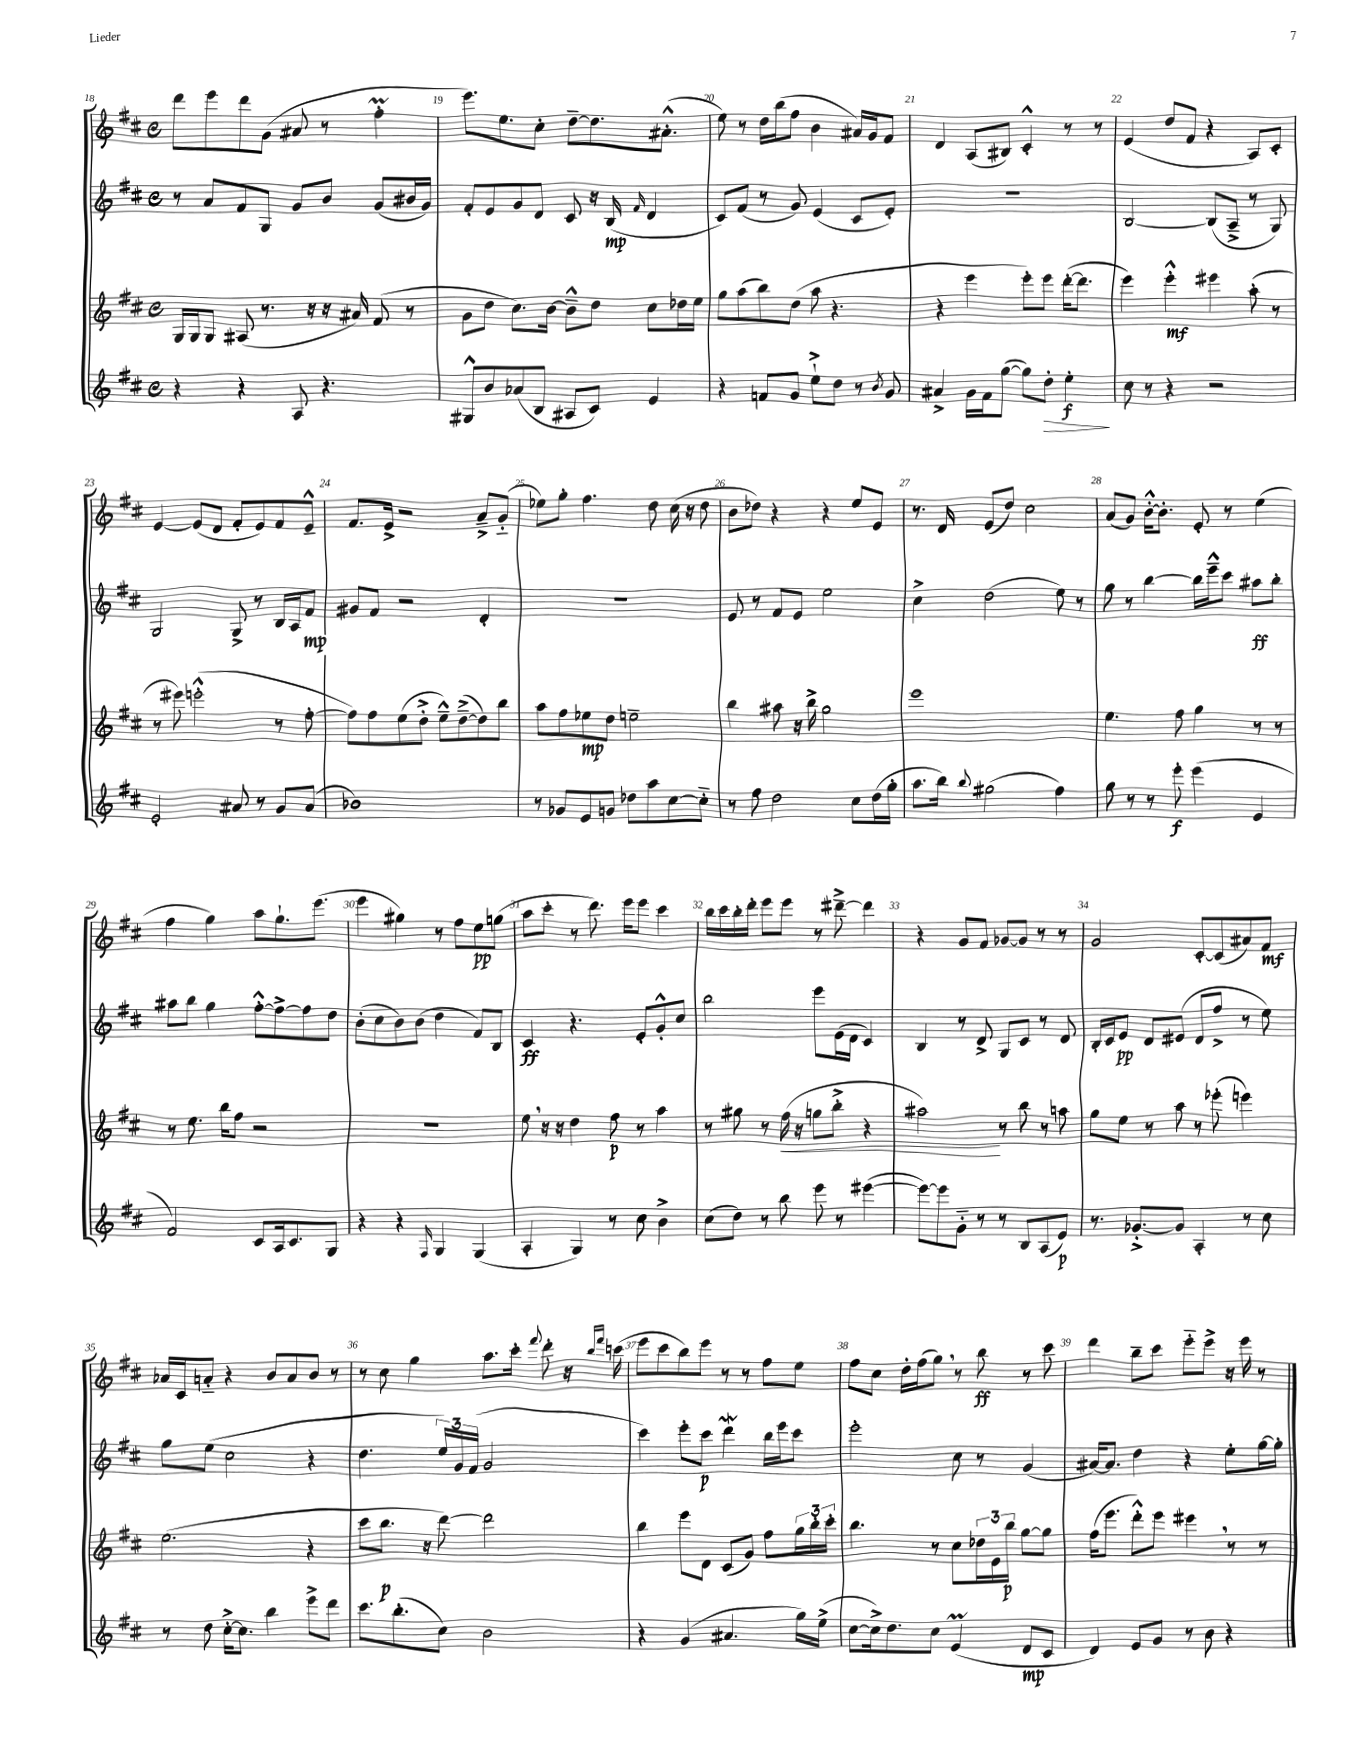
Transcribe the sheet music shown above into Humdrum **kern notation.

**kern	**dynam	**kern	**dynam	**kern	**dynam	**kern	**dynam
*part4	*part4	*part3	*part3	*part2	*part2	*part1	*part1
*staff4	*staff4	*staff3	*staff3	*staff2	*staff2	*staff1	*staff1
*clefG2	*	*clefG2	*	*clefG2	*	*clefG2	*
*k[f#c#]	*	*k[f#c#]	*	*k[f#c#]	*	*k[f#c#]	*
*M4/4	*	*M4/4	*	*M4/4	*	*M4/4	*
*met(c)	*	*met(c)	*	*met(c)	*	*met(c)	*
=18	=18	=18	=18	=18	=18	=18	=18
4r	.	16G/LL	.	8r	.	8ddd\L	.
.	.	16G/J	.	.	.	.	.
.	.	8G/J	.	8a/L	.	8eee\	.
4r	.	(8A#X/	.	8f#/	.	8ddd\	.
.	.	8.r	.	8G/J	.	(8g\J	.
8A/	.	.	.	8g/L	.	8a#X/	.
.	.	16r	.	.	.	.	.
4.r	.	16r	.	8b/J	.	8r	.
.	.	16a#X/)	.	.	.	.	.
.	.	(8f#/	.	(8g/L	.	4ff#m'\	.
.	.	8r	.	16b#X/L	.	.	.
.	.	.	.	16g/JJ)	.	.	.
=19	=19	=19	=19	=19	=19	=19	=19
8G#X^^/L	.	8g\L	.	8f#'/L	.	8.eee\L)	.
8b/	.	8dd\J	.	8e/	.	.	.
.	.	.	.	.	.	8.ee\	.
(8a-X/	.	8.cc#\L)	.	8g/	.	.	.
8B/J	.	.	.	8d/J	.	8cc#'\J	.
.	.	[16b\Jk	.	.	.	.	.
8A#X/L	.	8b~^^\L]	.	8c#/	.	[8dd~\L	.
8c#/J)	.	8dd\J	.	16r	.	8.dd\]	.
.	.	.	.	(16B/	mp	.	.
.	.	.	.	16qqf#/	.	.	.
4e/	.	8cc#\L	.	4d/	.	.	.
.	.	.	.	.	.	(8.a#X'^^\J	.
.	.	16dd-X\L	.	.	.	.	.
.	.	16ee\JJ	.	.	.	.	.
=20	=20	=20	=20	=20	=20	=20	=20
4r	.	8gg\L	.	8c#/L)	.	8ee\)	.
.	.	(8aa\	.	(8f#/J	.	8r	.
8fn/L	.	8bb\)	.	8r	.	16dd\LL	.
.	.	.	.	.	.	(16bb\J	.
8g/J	.	(8dd\J	.	8g/)	.	8ff#\J	.
8ee`^\L	.	8aa\	.	(4e/	.	4b\	.
8dd\J	.	4.r	.	.	.	.	.
8r	.	.	.	8c#/L	.	16a#X/LL)	.
.	.	.	.	.	.	16g/J	.
8qb/	.	.	.	.	.	.	.
8g/	.	.	.	8e'/J)	.	8f#/J	.
=21	=21	=21	=21	=21	=21	=21	=21
4a#X^/	.	4r	.	1r	.	4d/	.
16g\LL	.	4eee\	.	.	.	(8A/L	.
16f#\J	.	.	.	.	.	.	.
([8gg\J	.	.	.	.	.	8B#X/J)	.
8gg\L])	.	8eee'\L)	.	.	.	4c#'^^/	.
!	!LO:HP:b	!	!	!	!	!	!
8dd'\J	>	8eee\J	.	.	.	.	.
4ee'\	f	([16ddd'\KL	.	.	.	8r	.
.	.	8.ddd\J]	.	.	.	.	.
.	.	.	.	.	.	8r	.
.	]	.	.	.	.	.	.
=22	=22	=22	=22	=22	=22	=22	=22
8cc#\	.	4eee\)	.	[2B/	.	(4e/	.
8r	.	.	.	.	.	.	.
4r	.	4eee'^^\	mf	.	.	8dd/L	.
.	.	.	.	.	.	8f#/J	.
2r	.	4eee#X\	.	(8B/L]	.	4r	.
.	.	.	.	8A~^/J	.	.	.
.	.	(8aa'\	.	8r	.	8A/L)	.
.	.	8r	.	8G/)	.	8c#'/J	.
!!LO:LB:g=z
=23	=23	=23	=23	=23	=23	=23	=23
2e'/	.	8r	.	2G/	.	[4e/	.
.	.	8eee#X\)	.	.	.	.	.
.	.	(2eeen'^^\	.	.	.	(8e/L]	.
.	.	.	.	.	.	8d/J	.
8a#X/	.	.	.	8G^/	.	8f#'/L	.
8r	.	.	.	8r	.	8e/)	.
8g/L	.	8r	.	16B/LL	.	8f#/	.
.	.	.	.	16A/J	.	.	.
(8a#/J	.	[8ff#'\	.	8f#/J	mp	8e~^^/J	.
=24	=24	=24	=24	=24	=24	=24	=24
1b-X)	.	8ff#\L])	.	8g#X/L	.	8.f#/L	.
.	.	8ff#\	.	8f#/J	.	.	.
.	.	.	.	.	.	16e^/Jk	.
.	.	(8ee\	.	2r	.	2r	.
.	.	8dd'^\J	.	.	.	.	.
.	.	8ee~^^\L)	.	.	.	.	.
.	.	([8dd~^\	.	.	.	.	.
.	.	8dd\])	.	4d'/	.	8a~^/L	.
.	.	8bb\J	.	.	.	(8g/J	.
=25	=25	=25	=25	=25	=25	=25	=25
8r	.	8aa\L	.	1r	.	8ee-X\L)	.
8g-X/L	.	8ff#\	.	.	.	8gg'\J	.
8e/	.	8ee-X\	mp	.	.	4.ff#\	.
8gn/J	.	8dd\J	.	.	.	.	.
8dd-X\L	.	2een~\	.	.	.	.	.
8aa\	.	.	.	.	.	8dd\	.
[8cc#\	.	.	.	.	.	(16cc#\	.
.	.	.	.	.	.	16r	.
8cc#\J]	.	.	.	.	.	8dd\	.
=26	=26	=26	=26	=26	=26	=26	=26
8r	.	4bb\	.	8e/	.	8b\L	.
8ff#\	.	.	.	8r	.	8dd-X\J)	.
2dd\	.	8aa#X\	.	8f#/L	.	4r	.
.	.	16r	.	8e/J	.	.	.
.	.	16bb^\	.	.	.	.	.
.	.	2gg\	.	2ee\	.	4r	.
8cc#\L	.	.	.	.	.	8ee/L	.
(16dd\L	.	.	.	.	.	8e/J	.
16gg'\JJ	.	.	.	.	.	.	.
=27	=27	=27	=27	=27	=27	=27	=27
8.aa\L	.	1eee	.	4cc#^\	.	8.r	.
16bb\Jk)	.	.	.	.	.	16d/	.
8qqbb/	.	.	.	.	.	.	.
(2gg#X\	.	.	.	(2dd\	.	(8e/L	.
.	.	.	.	.	.	8dd/J)	.
.	.	.	.	.	.	2cc#\	.
4ff#\)	.	.	.	8ee\)	.	.	.
.	.	.	.	8r	.	.	.
=28	=28	=28	=28	=28	=28	=28	=28
8gg\	.	4.ee\	.	8gg\	.	(8a/L	.
8r	.	.	.	8r	.	8g/J)	.
8r	.	.	.	[4bb\	.	[16b'^^\KL	.
.	.	.	.	.	.	8.b'\J]	.
8eee'\	f	8ff#\	.	.	.	.	.
(4eee\	.	4gg\	.	16bb\LL]	.	8e'/	.
.	.	.	.	16eee~^^\J	.	.	.
.	.	.	.	8ccc#\J	.	8r	.
4e/	.	8r	.	8aa#X\L	ff	(4ee\	.
.	.	8r	.	8bb'\J	.	.	.
!!LO:LB:g=z
=29	=29	=29	=29	=29	=29	=29	=29
2f#/)	.	8r	.	8aa#X\L	.	4ff#\	.
.	.	8.ee\	.	8bb\J	.	.	.
.	.	.	.	4gg\	.	4gg\)	.
.	.	16bb\KL	.	.	.	.	.
.	.	8ff#\J	.	.	.	.	.
8c#/L	.	2r	.	[8ff#'^^\L	.	8aa\L	.
16A/k	.	.	.	8ff#^\_	.	8.gg`\	.
8.c#/	.	.	.	.	.	.	.
.	.	.	.	8ff#\]	.	.	.
.	.	.	.	.	.	(8.eee\J	.
8G/J	.	.	.	8dd\J	.	.	.
=30	=30	=30	=30	=30	=30	=30	=30
4r	.	1r	.	(8b'\L	.	4eee\	.
.	.	.	.	8cc#\	.	.	.
4r	.	.	.	8b\)	.	4gg#X\)	.
.	.	.	.	(8b\J	.	.	.
16qqF#/	.	.	.	.	.	.	.
4G/	.	.	.	4dd\	.	8r	.
.	.	.	.	.	.	8ff#\L	.
(4G/	.	.	.	8f#/L)	.	8ee\	pp
.	.	.	.	8B/J	.	(8ggn\J	.
=31	=31	=31	=31	=31	=31	=31	=31
4A'/	.	8ee,\	.	4c#/	ff	8aa\L	.
.	.	16r	.	.	.	8ccc#'\J	.
.	.	16r	.	.	.	.	.
4G/)	.	4dd\	.	4.r	.	8r	.
.	.	.	.	.	.	8.ddd\)	.
8r	.	8ff#\	p	.	.	.	.
.	.	.	.	.	.	16eee\KL	.
8cc#\	.	8r	.	8e'/L	.	8eee\J	.
4b^\	.	4aa\	.	8g'^^/	.	4ccc#\	.
.	.	.	.	8cc#/J	.	.	.
=32	=32	=32	=32	=32	=32	=32	=32
(8cc#\L	.	8r	.	2bb\	.	16bb\LL	.
.	.	.	.	.	.	16ccc#\	.
8dd\J)	.	8gg#X\	.	.	.	16bb'\	.
.	.	.	.	.	.	16ddd'\JJ	.
8r	.	8r	.	.	.	8eee\L	.
!	!	!	!LO:HP:b	!	!	!	!
8bb\	.	(16ff#\	<	.	.	8eee\J	.
.	.	16r	.	.	.	.	.
8eee\	.	8ggn\L	.	8eee\L	.	8r	.
8r	.	8bb'^\J	.	(16e\L	.	[8ddd#X~^\	.
.	.	.	.	16d\JJ	.	.	.
([4eee#X\	.	4r	.	4c#/)	.	4ddd#\]	.
=33	=33	=33	=33	=33	=33	=33	=33
8eee#\L_)	.	2aa#X\)	.	4B/	.	4r	.
8eee#\]	.	.	.	.	.	.	.
8g\J	.	.	.	8r	.	8g/L	.
8r	.	.	.	8d^/	.	8f#/J	.
8r	.	8r	[	8G/L	.	[8g-X/L	.
8B/L	.	8bb\	.	8c#/J	.	8g-/J]	.
(8A/	.	8r	.	8r	.	8r	.
8e/J)	p	8aan\	.	8d/	.	8r	.
=34	=34	=34	=34	=34	=34	=34	=34
8.r	.	8gg\L	.	16B'/LL	.	2g/	.
.	.	.	.	16c#/J	.	.	.
.	.	8ee\J	.	8e/J	pp	.	.
[8.g-X'^/L	.	.	.	.	.	.	.
.	.	8r	.	8d/L	.	.	.
8g-/J]	.	8aa\	.	(8e#X/J	.	.	.
4A'/	.	8r	.	8d/L	.	[8c#'/L	.
.	.	(8eee-X'\	.	8ff#^/J	.	(8c#/]	.
8r	.	4eeen\)	.	8r	.	8a#X/)	.
8cc#\	.	.	.	8ee\)	.	8f#/J	mf
!!LO:LB:g=z
=35	=35	=35	=35	=35	=35	=35	=35
8r	.	(2.ee\	.	8gg\L	.	16a-X/LL	.
.	.	.	.	.	.	16c#/J	.
8dd\	.	.	.	(8ee\J	.	8an/J	.
[16cc#'^\KL	.	.	.	2cc#\	.	4r	.
8.cc#\J]	.	.	.	.	.	.	.
4bb\	.	.	.	.	.	8b/L	.
.	.	.	.	.	.	8a/	.
8eee^\L	.	4r	.	4r	.	8b/J	.
8ddd\J	.	.	.	.	.	8r	.
=36	=36	=36	=36	=36	=36	=36	=36
8.ccc#\L	.	8ccc#\L	.	4.dd\	.	8r	.
.	.	8.bb\J	p	.	.	8cc#\	.
(8.bb'\	.	.	.	.	.	.	.
.	.	.	.	.	.	4gg\	.
.	.	16r	.	.	.	.	.
8cc#\J)	.	[8ddd\)	.	24ee/LL)	.	.	.
.	.	.	.	24g/	.	.	.
.	.	.	.	(24f#/JJ	.	.	.
2b\	.	2ddd\]	.	2g/	.	8.aa\L	.
.	.	.	.	.	.	16ccc#'\Jk	.
.	.	.	.	.	.	8qqfff#/	.
.	.	.	.	.	.	8ddd'\	.
.	.	.	.	.	.	16r	.
.	.	.	.	.	.	16qqbb/LL	.
.	.	.	.	.	.	16qqfff#/JJ	.
.	.	.	.	.	.	(16cccn\	.
=37	=37	=37	=37	=37	=37	=37	=37
4r	.	4bb\	.	4ccc#\)	.	8eee\L	.
.	.	.	.	.	.	8ccc#\	.
(4g/	.	8eee\L	.	8eee'\L	.	8bb\)	.
.	.	8d\J	.	8ccc#\J	p	8eee\J	.
4.a#X/	.	(8c#/L	.	4dddw\	.	8r	.
.	.	8g/J)	.	.	.	8r	.
.	.	8ff#\L	.	16bb\LL	.	8ff#\L	.
.	.	.	.	16eee\J	.	.	.
16gg\LL)	.	24gg\L	.	8ccc#\J	.	8ee\J	.
.	.	24bb'\	.	.	.	.	.
(16ee^\JJ	.	.	.	.	.	.	.
.	.	24ccc#'\JJ	.	.	.	.	.
=38	=38	=38	=38	=38	=38	=38	=38
[8cc#\L	.	4.bb\	.	2eee'\	.	8ff#\L	.
16cc#^\k])	.	.	.	.	.	8cc#\J	.
8.dd\	.	.	.	.	.	.	.
.	.	.	.	.	.	16dd'\LL	.
.	.	.	.	.	.	(16ff#\J	.
8cc#\J	.	8r	.	.	.	8gg,\J)	.
(4eM/	.	8cc#\L	.	8cc#\	.	8r	.
.	.	24dd-X\L	.	8r	.	8bb\	ff
.	.	24e\	.	.	.	.	.
.	.	24bb\JJ	p	.	.	.	.
8d/L	mp	[8gg\L	.	(4g/	.	8r	.
8c#/J	.	8gg\J]	.	.	.	8ccc#\	.
=39	=39	=39	=39	=39	=39	=39	=39
4d/)	.	(16ff#\KL	.	[16a#X/KL)	.	4ddd\	.
.	.	8.eee\J	.	8.a#/J]	.	.	.
8e/L	.	8ddd'^^\L)	.	4dd\	.	8bb~\L	.
8g/J	.	8eee\J	.	.	.	8ccc#\J	.
8r	.	4eee#X,\	.	4r	.	8eee\L	.
8b\	.	.	.	.	.	8eee^\J	.
4r	.	8r	.	8ee'\L	.	16r	.
.	.	.	.	.	.	16eee\	.
.	.	8r	.	[16gg\L	.	8r	.
.	.	.	.	16gg'\JJ]	.	.	.
==	==	==	==	==	==	==	==
*-	*-	*-	*-	*-	*-	*-	*-
